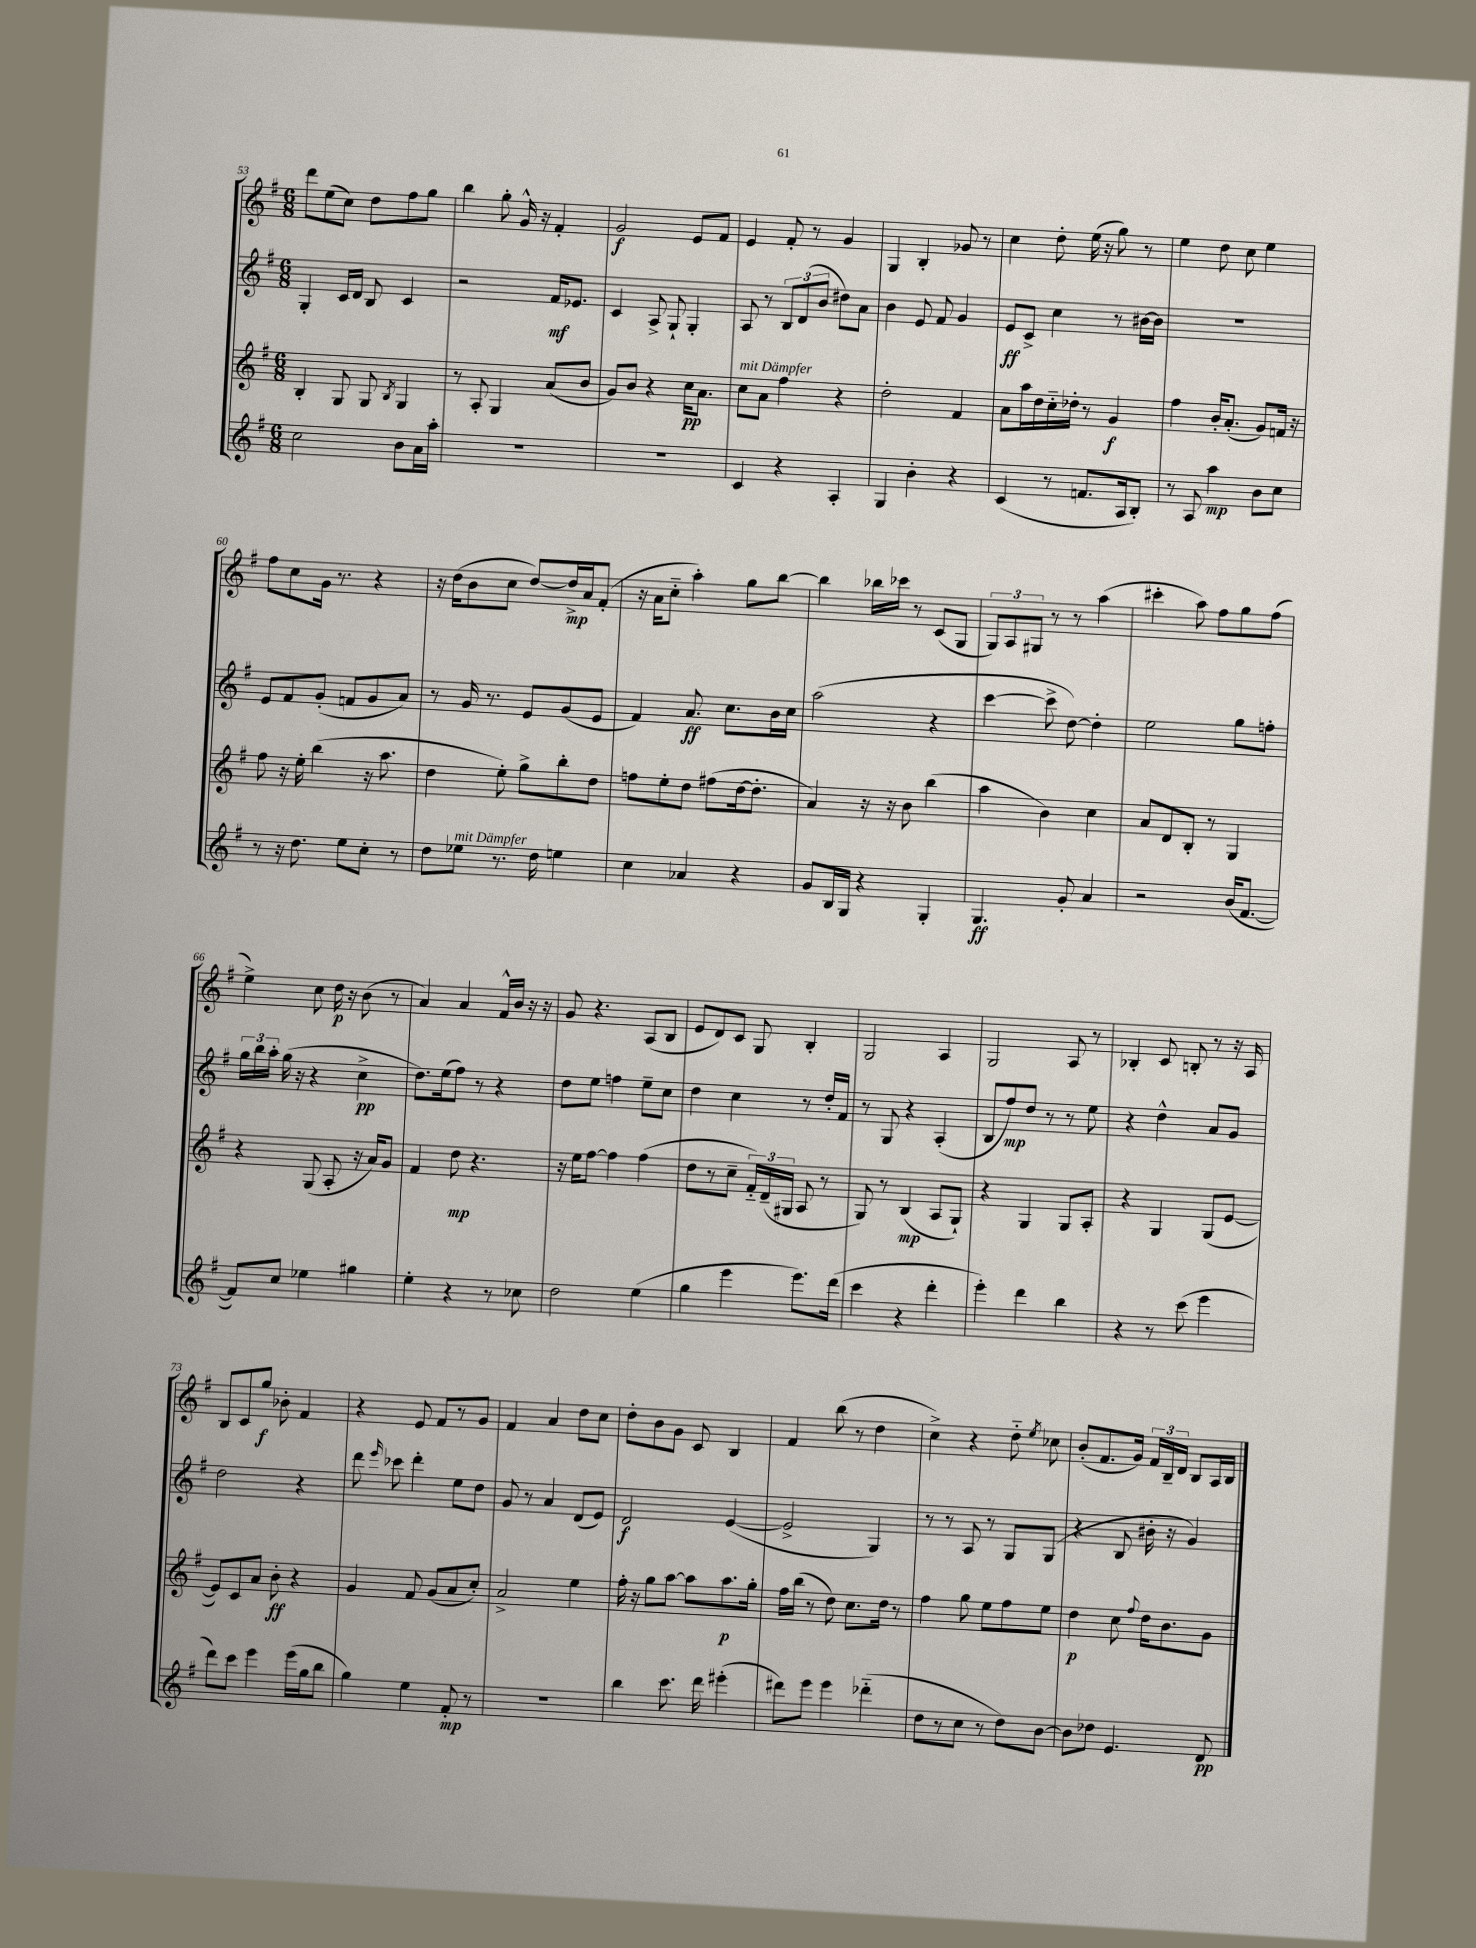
<<
\new StaffGroup <<
\new Staff = "s0" {
    \clef treble \key g \major \numericTimeSignature \time 6/8
    \autoBeamOff d'''8[ e''8( c''8]) d''8[ fis''8 g''8] |
    b''4 g''8-. g'16-^ r16 fis'4-. |
    g'2\f e'8[ fis'8] |
    e'4 fis'8-. r8 g'4 |
    g4 b4-. ges'8 r8 |
    c''4 d''8-. e''16( r16 g''8) r8 |
    e''4 d''8 c''8 e''4 |
    fis''8[ c''8 g'16] r8. r4 |
    r16 d''16[( b'8 c''8] d''8[~) d''16->\mp a'16 fis'8]-.( |
    r16 a'16[ c''8]-_ a''4-.) g''8[ b''8]~ |
    b''4 bes''16[ ces'''16] r8 c'8[( g8] |
    \tuplet 3/2 { g8[) a8 gis8] } r8 r8 a''4( |
    cis'''4-. a''8) fis''8[ g''8 fis''8]( |
    e''4->) c''8 d''16\p r16 b'8( r8 |
    a'4) a'4 fis'16[-^ b'16] r16 r16 |
    g'8 r4. a8[( b8] |
    e'8[ d'8) c'8] g8 b4-. |
    g2 a4 |
    g2 a8 r8 |
    bes4-. c'8 b8-. r8 r16 a16 |
    b8[ c'8 g''8]\f bes'8-. fis'4 |
    r4 e'8 fis'8[ r8 g'8] |
    fis'4 a'4 d''8[ c''8] |
    d''8[-. b'8 g'8] c'8 b4 |
    fis'4 b''8( r8 d''4 |
    c''4->) r4 d''8-_ \acciaccatura { e''8 } ces''8 |
    b'8[-.( fis'8. g'16]) \tuplet 3/2 { fis'16[ b16-- d'16] } b8[ a16 b16] \bar "|." |
}
\new Staff = "s1" {
    \clef treble \key g \major \numericTimeSignature \time 6/8
    \autoBeamOff g4-. c'16[ d'16] b8 c'4 |
    r2 fis'16[\mf ees'8.] |
    c'4 a8-> g8-! g4-. |
    a8 r8 \tuplet 3/2 { b8[ d'8( b'8] } dis''8[) a'8] |
    b'4 e'8 fis'8 g'4 |
    e'8[\ff c'8]-> c''4 r8 bis'16[~ bis'16] |
    R2. |
    e'8[ fis'8 g'8]-.( f'8[ g'8 a'8]) |
    r8 g'16 r8. e'8[ g'8( e'8] |
    fis'4) a'8.\ff c''8.[ b'16 c''16] |
    a''2( r4 |
    c'''4~ c'''8-> d''8~) d''4-. |
    e''2 g''8[ f''8]-. |
    \tuplet 3/2 { g''16[ b''16 a''16]-. } g''16( r16 r4 c''4->\pp |
    d''8.[) e''16( fis''8]) r8 r4 |
    d''8[ e''8] f''4 e''8[-- c''8] |
    d''4 c''4 r8 d''16[-. fis'16] |
    r8 g8 r4 a4-.( |
    b8[ fis''8\mp) d''8] r8 r8 e''8 |
    r4 d''4-^ a'8[ g'8] |
    d''2 r4 |
    d'''8 \grace { e'''16 } ces'''8 d'''4-. e''8[ d''8] |
    g'8 r8 a'4 d'8[( e'8]) |
    d'2\f e'4~( |
    e'2-> g4) |
    r8 r8 a8 r8 g8[ g8]( |
    r4 b8 bis'16-. r16 g'4) \bar "|." |
}
\new Staff = "s2" {
    \clef treble \key g \major \numericTimeSignature \time 6/8
    \autoBeamOff b4-. g8 g8 \acciaccatura { b8 } g4 |
    r8 a8-. g4 a'8[( b'8] |
    g'8[) b'8] r4 c''16[\pp a'8.] |
    c''8[^\markup { \italic "mit Dämpfer" } a'8] fis''4 r4 |
    d''2-. fis'4 |
    a'8[ a''16 d''16 c''16-_ des''16]-. r8 g'4\f |
    fis''4 b'16[-. a'8.]-.( g'8[) f'16] r16 |
    fis''8 r16 e''16-. b''4( r16 a''8. |
    d''4 e''8-.) g''8[-> b''8-. d''8] |
    f''8[ e''8-. d''8] fis''8[( d''16~ d''8.]-. |
    a'4) r16 r16 b'8 b''4( |
    a''4 b'4) c''4 |
    a'8[ d'8 b8]-. r8 g4 |
    r4 g8( a8-. r16 a'16[) g'8] |
    fis'4 d''8\mp r4. |
    r16 e''16[ fis''8]~ fis''4 fis''4( |
    d''8[ r8 c''8]-- \tuplet 3/2 { fis'16[-_) d'16--( gis16] } a8 r8 |
    g8) r8 b4\mp( a8[ g8]-!) |
    r4 g4 g8[ a8]-. |
    r4 g4 g8[( e'8]~ |
    e'8[) c'8 a'8] b'8-.\ff r4 |
    g'4 fis'8 g'8[( a'8 c''8]-.) |
    a'2-> e''4 |
    fis''16-. r16 g''8[ a''8]~ a''8[ a''8.\p g''16]-. |
    fis''16[ b''16]( r8 d''8) c''8.[ d''16] r8 |
    fis''4 g''8 e''8[ fis''8 e''8] |
    d''4\p c''8 \appoggiatura { fis''8 } d''16[ b'8. g'8] \bar "|." |
}
\new Staff = "s3" {
    \clef treble \key g \major \numericTimeSignature \time 6/8
    \autoBeamOff c''2 b'8[ a'16 a''16]-. |
    R2. |
    R2. |
    c'4 r4 a4-. |
    g4 b'4-. r4 |
    c'4( r8 f'8.[ a16 b8]-.) |
    r8 a8 a''4\mp b'8[ c''8] |
    r8 r16 d''8. e''8[ c''8]-. r8 |
    d''8[ ees''8]^\markup { \italic "mit Dämpfer" } r8. d''16 e''4 |
    c''4 aes'4 r4 |
    g'8[ b16 g16] r4 g4-. |
    g4.\ff g'8-. a'4 |
    r2 b'16[( fis'8.]~ |
    fis'8[) c''8] ees''4 gis''4 |
    e''4-. r4 r8 ces''8 |
    d''2 e''4( |
    g''4 e'''4 e'''8.[) d'''16]( |
    c'''4 r4 d'''4-. |
    e'''4-.) d'''4 b''4 |
    r4 r8 c'''8( e'''4 |
    d'''8[) c'''8] e'''4 e'''16[( g''16 b''8] |
    g''4) e''4 fis'8-.\mp r8 |
    R2. |
    b''4 c'''8. d'''16 eis'''4-.( |
    dis'''8[) e'''8] e'''4 des'''4-_( |
    d''8[ r8 c''8] r8 d''8[) b'8]~ |
    b'8[ des''8] e'4. d'8\pp \bar "|." |
}
>>
>>
\layout { \context { \Score currentBarNumber = #53 } }
